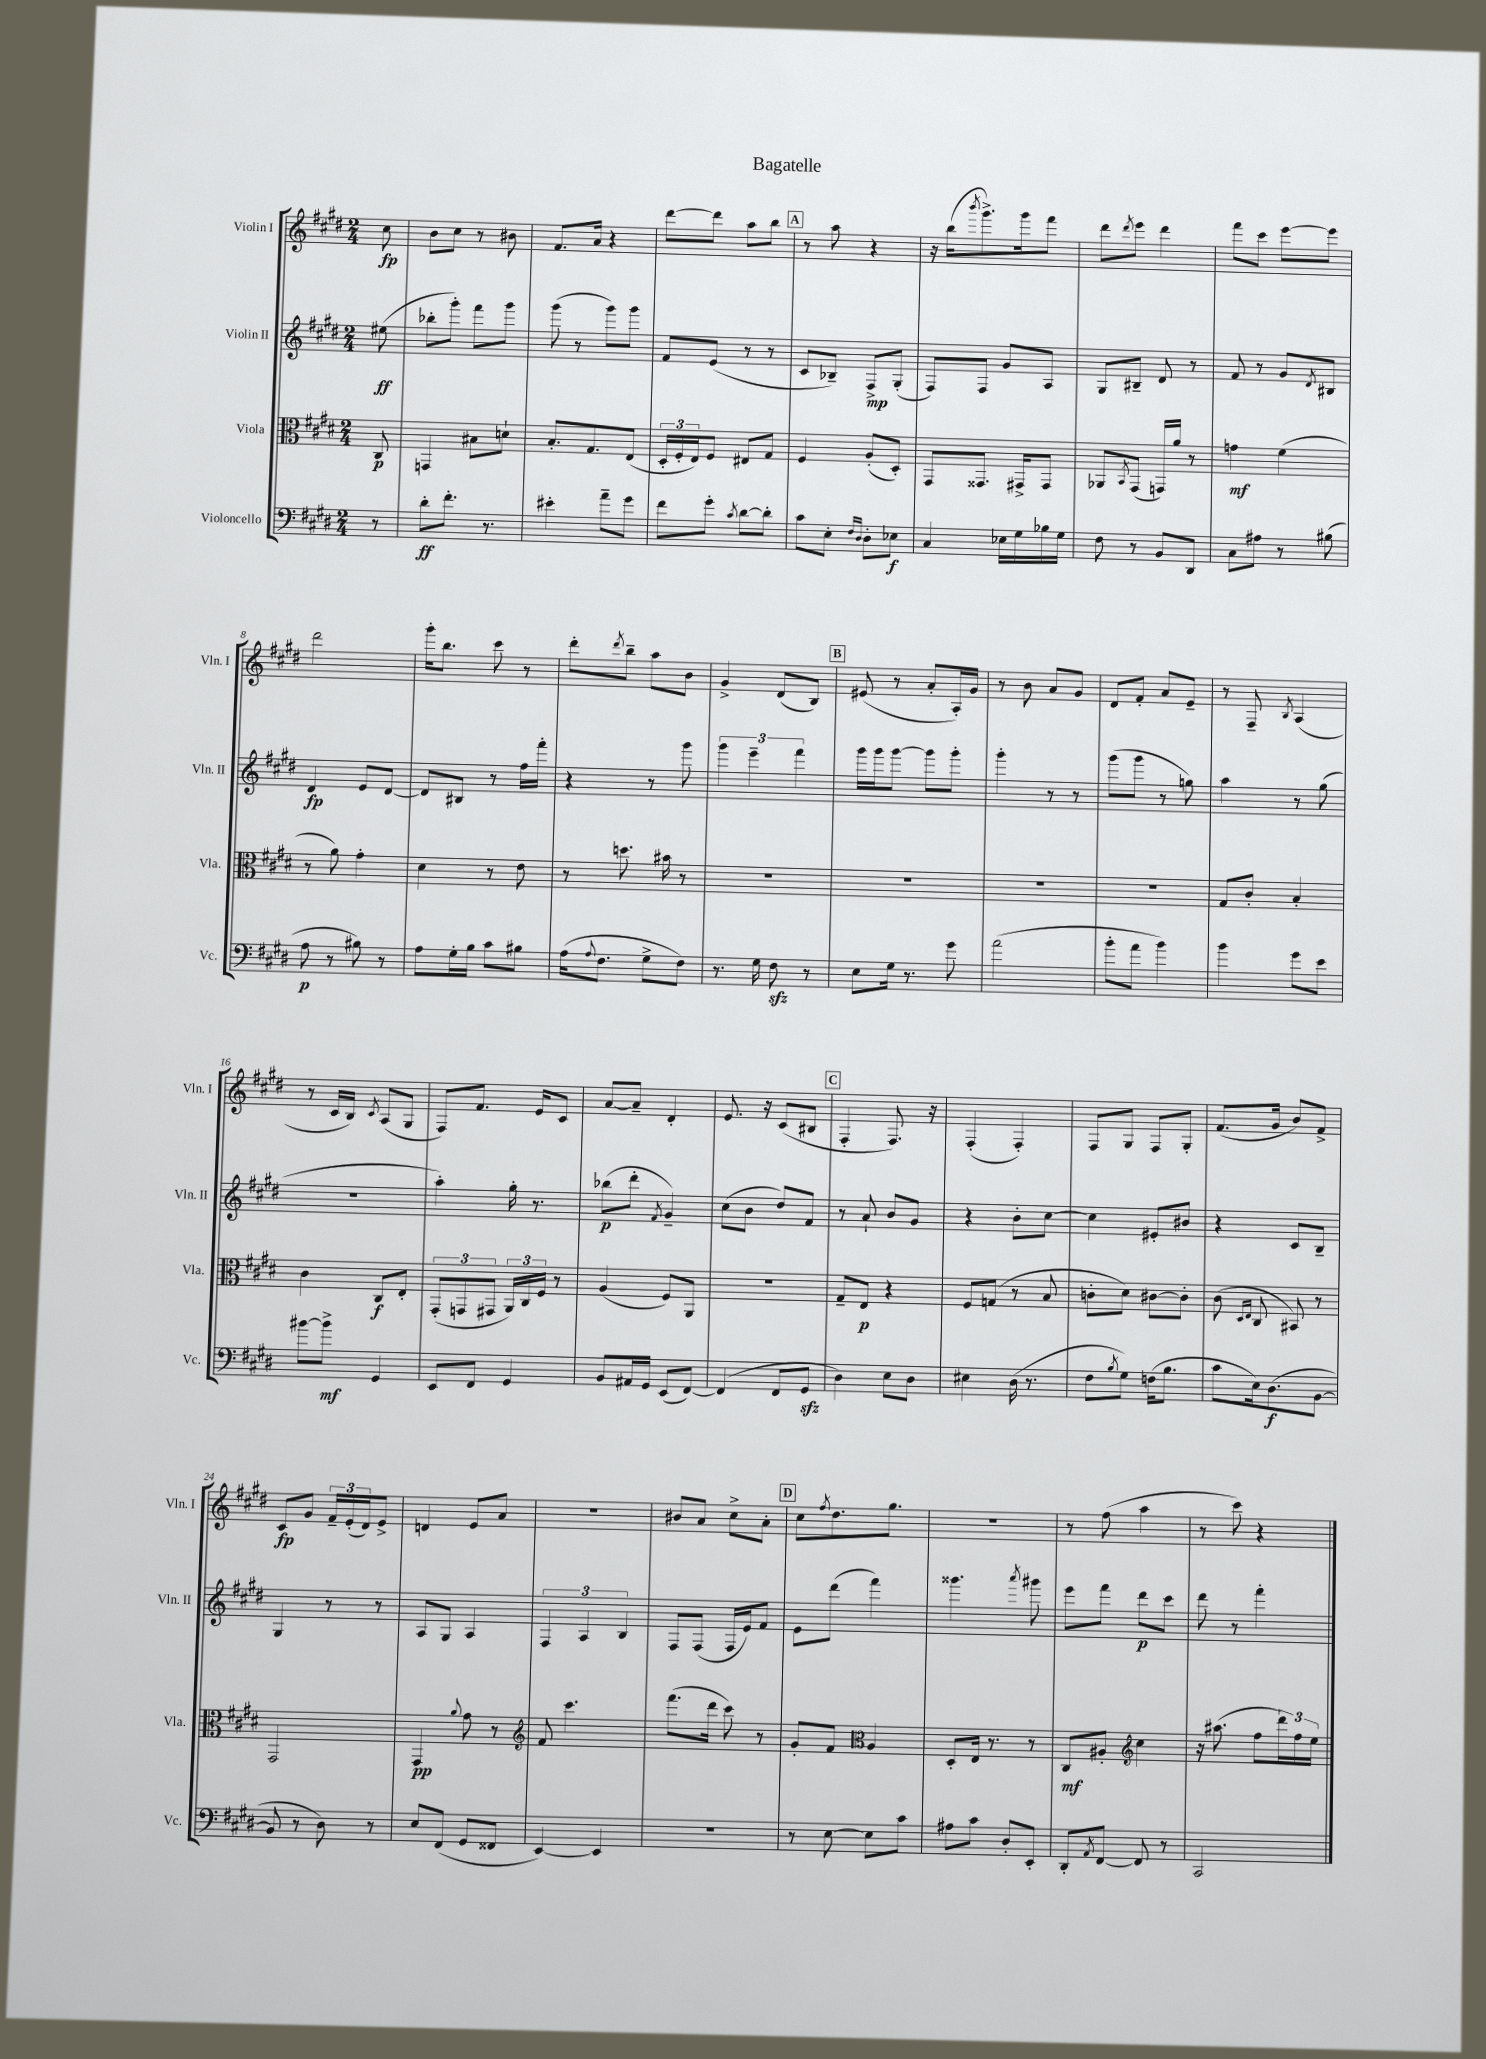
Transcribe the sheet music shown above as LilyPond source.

\header { title = "Bagatelle" }
<<
\new StaffGroup <<
\new Staff = "s0" \with { instrumentName = "Violin I" shortInstrumentName = "Vln. I" } {
    \clef treble \key e \major \numericTimeSignature \time 2/4 \partial 8
    cis''8\fp |
    b'8 cis''8 r8 bis'8 |
    fis'8. a'16 r4 |
    dis'''8~ dis'''8 a''8 b''8 |
    \mark \markup { \box "A" } r8 a''8 r4 |
    r16 b''16( \acciaccatura { b'''8 } gis'''8.->) gis'''16 fis'''8 |
    dis'''8 \acciaccatura { dis'''8 } e'''8 dis'''4 |
    fis'''8 cis'''8 e'''8~ e'''8 |
    dis'''2 |
    gis'''16-. b''8. cis'''8 r8 |
    dis'''8-. \acciaccatura { dis'''8 } b''8-- a''8 b'8 |
    gis'4-> dis'8( b8) |
    \mark \markup { \box "B" } eis'8( r8 a'8-. a16-.) gis'16 |
    r8 b'8 a'8 gis'8 |
    dis'8 fis'8-. a'8 e'8-- |
    r8 fis8-- \acciaccatura { b8 } a4( |
    r8 cis'16 b16) \acciaccatura { cis'8 } a8( gis8 |
    fis8) fis'8. e'16 cis'8 |
    a'8~ a'8-- dis'4-. |
    e'8. r16 cis'8( bis8 |
    \mark \markup { \box "C" } fis4-. fis8.) r16 |
    fis4-.( fis4-.) |
    fis8 gis8 fis8 gis8-. |
    fis'8.( gis'16 b'8) fis'8-> |
    cis'8\fp gis'8 \tuplet 3/2 { fis'16-- e'16-.( dis'16) } e'8-> |
    d'4 e'8 a'8 |
    r2 |
    bis'8 a'8 cis''8-> a'8-. |
    \mark \markup { \box "D" } cis''8 \acciaccatura { fis''8 } dis''8. gis''8. |
    R2 |
    r8 fis''8( a''4 |
    r8 cis'''8) r4 \bar "|." |
}
\new Staff = "s1" \with { instrumentName = "Violin II" shortInstrumentName = "Vln. II" } {
    \clef treble \key e \major \numericTimeSignature \time 2/4 \partial 8
    eis''8\ff( |
    bes''8-. gis'''8-.) fis'''8 gis'''8 |
    gis'''8( r8 gis'''8) gis'''8 |
    fis'8 e'8( r8 r8 |
    \mark \markup { \box "A" } cis'8 bes8--) fis8->\mp gis8-.( |
    fis8) fis8 gis'8 a8 |
    gis8 bis8-- dis'8 r8 |
    fis'8 r8 gis'8 \acciaccatura { dis'8 } bis8 |
    dis'4\fp e'8 dis'8~ |
    dis'8 bis8 r8 fis''16 fis'''16-. |
    r4 r8 gis'''8 |
    \tuplet 3/2 { gis'''4 e'''4-- fis'''4 } |
    \mark \markup { \box "B" } gis'''16 gis'''16 gis'''8~ gis'''8 gis'''8-. |
    gis'''4-. r8 r8 |
    gis'''8( gis'''8 r8 g''8) |
    a''4 r8 gis''8( |
    R2 |
    a''4-.) gis''16-. r8. |
    bes''8\p( dis'''8-. \acciaccatura { fis'8 } gis'4--) |
    cis''8( b'8 dis''8) fis'8 |
    \mark \markup { \box "C" } r8 a'8-! b'8 gis'8 |
    r4 b'8-. cis''8~ |
    cis''4 eis'8-. bis'8 |
    r4 cis'8 b8-- |
    gis4 r8 r8 |
    a8 gis8 a4 |
    \tuplet 3/2 { fis4 a4 b4 } |
    fis8 fis8( fis16 e'16) fis'8 |
    \mark \markup { \box "D" } e'8 dis'''8( fis'''4) |
    gisis'''4. \acciaccatura { a'''8 } gis'''8 |
    e'''8 fis'''8 dis'''8\p cis'''8 |
    dis'''8 r8 fis'''4-. \bar "|." |
}
\new Staff = "s2" \with { instrumentName = "Viola" shortInstrumentName = "Vla." } {
    \clef alto \key e \major \numericTimeSignature \time 2/4 \partial 8
    cis8\p |
    g,4 bis8 d'8-! |
    b8.-. gis8. e8( |
    \tuplet 3/2 { dis16-. fis16-. e16) } fis8 eis8 gis8 |
    \mark \markup { \box "A" } fis4 a8-.( dis8-.) |
    gis,8 gisis,8. gis,16-> gis,8 |
    aes,8 \acciaccatura { b,8 } gis,8( g,16) a'16 r8 |
    g'4\mf fis'4( |
    r8 a'8) gis'4-. |
    dis'4 r8 e'8 |
    r8 d''8. bis'16 r8 |
    R2 |
    \mark \markup { \box "B" } R2 |
    R2 |
    R2 |
    gis8 cis'8-. b4-. |
    cis'4 cis8\f e8-. |
    \tuplet 3/2 { gis,8-.( g,8 gis,8 } \tuplet 3/2 { a,16) cis16 fis16 } r8 |
    a4( fis8) a,8 |
    R2 |
    \mark \markup { \box "C" } gis8-- e8\p r4 |
    fis8 g8( r8 b8 |
    c'8-. dis'8) cis'8~ cis'8-. |
    cis'8( \grace { dis16 e16 } cis8 bis,8) r8 |
    gis,2 |
    gis,4\pp \appoggiatura { a'8 } gis'8 r8 |
    \clef treble fis'8 cis'''4. |
    fis'''8.( dis'''16 cis'''8) r8 |
    \mark \markup { \box "D" } gis'8-. fis'8 \clef alto a4 |
    dis8-. e16 r8. r8 |
    cis8\mf ais8-. \clef treble cis''4 |
    r16 ais''8.( fis''8 \tuplet 3/2 { dis'''16) fis''16 e''16 } \bar "|." |
}
\new Staff = "s3" \with { instrumentName = "Violoncello" shortInstrumentName = "Vc." } {
    \clef bass \key e \major \numericTimeSignature \time 2/4 \partial 8
    r8 |
    dis'8-.\ff fis'8.-. r8. |
    eis'4-. a'8-- gis'8 |
    fis'8 gis'8-. \acciaccatura { cis'8 } dis'8~ dis'8-. |
    \mark \markup { \box "A" } cis'8 e8-. \grace { fis16 dis16 } dis8-. ees8\f |
    cis4 ees16 gis16 bes16 gis16 |
    fis8 r8 b,8 dis,8 |
    cis8 ais8 r8 bis8( |
    a8\p r8 bis8) r8 |
    a8 gis16-. b16 cis'8 bis8 |
    a16( \appoggiatura { a8 } fis8. gis8-> fis8) |
    r8. gis16 fis8\sfz r8 |
    \mark \markup { \box "B" } e8 gis16 r8. gis'8 |
    a'2( |
    b'8-. a'8 b'4) |
    b'4 gis'8 e'8 |
    bis'8~ bis'8->\mf gis,4 |
    e,8 fis,8 gis,4 |
    b,8 ais,16 gis,16 e,8( fis,8~) |
    fis,4( fis,8 gis,8\sfz |
    \mark \markup { \box "C" } dis4) e8 dis8 |
    eis4 dis16( r8. |
    fis8 \acciaccatura { b8 } gis8) f16( b8. |
    cis'8 e16) dis8.\f( b,8~ |
    b,8 r8 dis8) r8 |
    e8 fis,8( gis,8 fisis,8 |
    e,4~) e,4 |
    R2 |
    \mark \markup { \box "D" } r8 e8~ e8 cis'8 |
    ais8 cis'8 dis8-. e,8-. |
    dis,8-. \acciaccatura { a,8 } fis,8~ fis,8 r8 |
    cis,2 \bar "|." |
}
>>
>>
